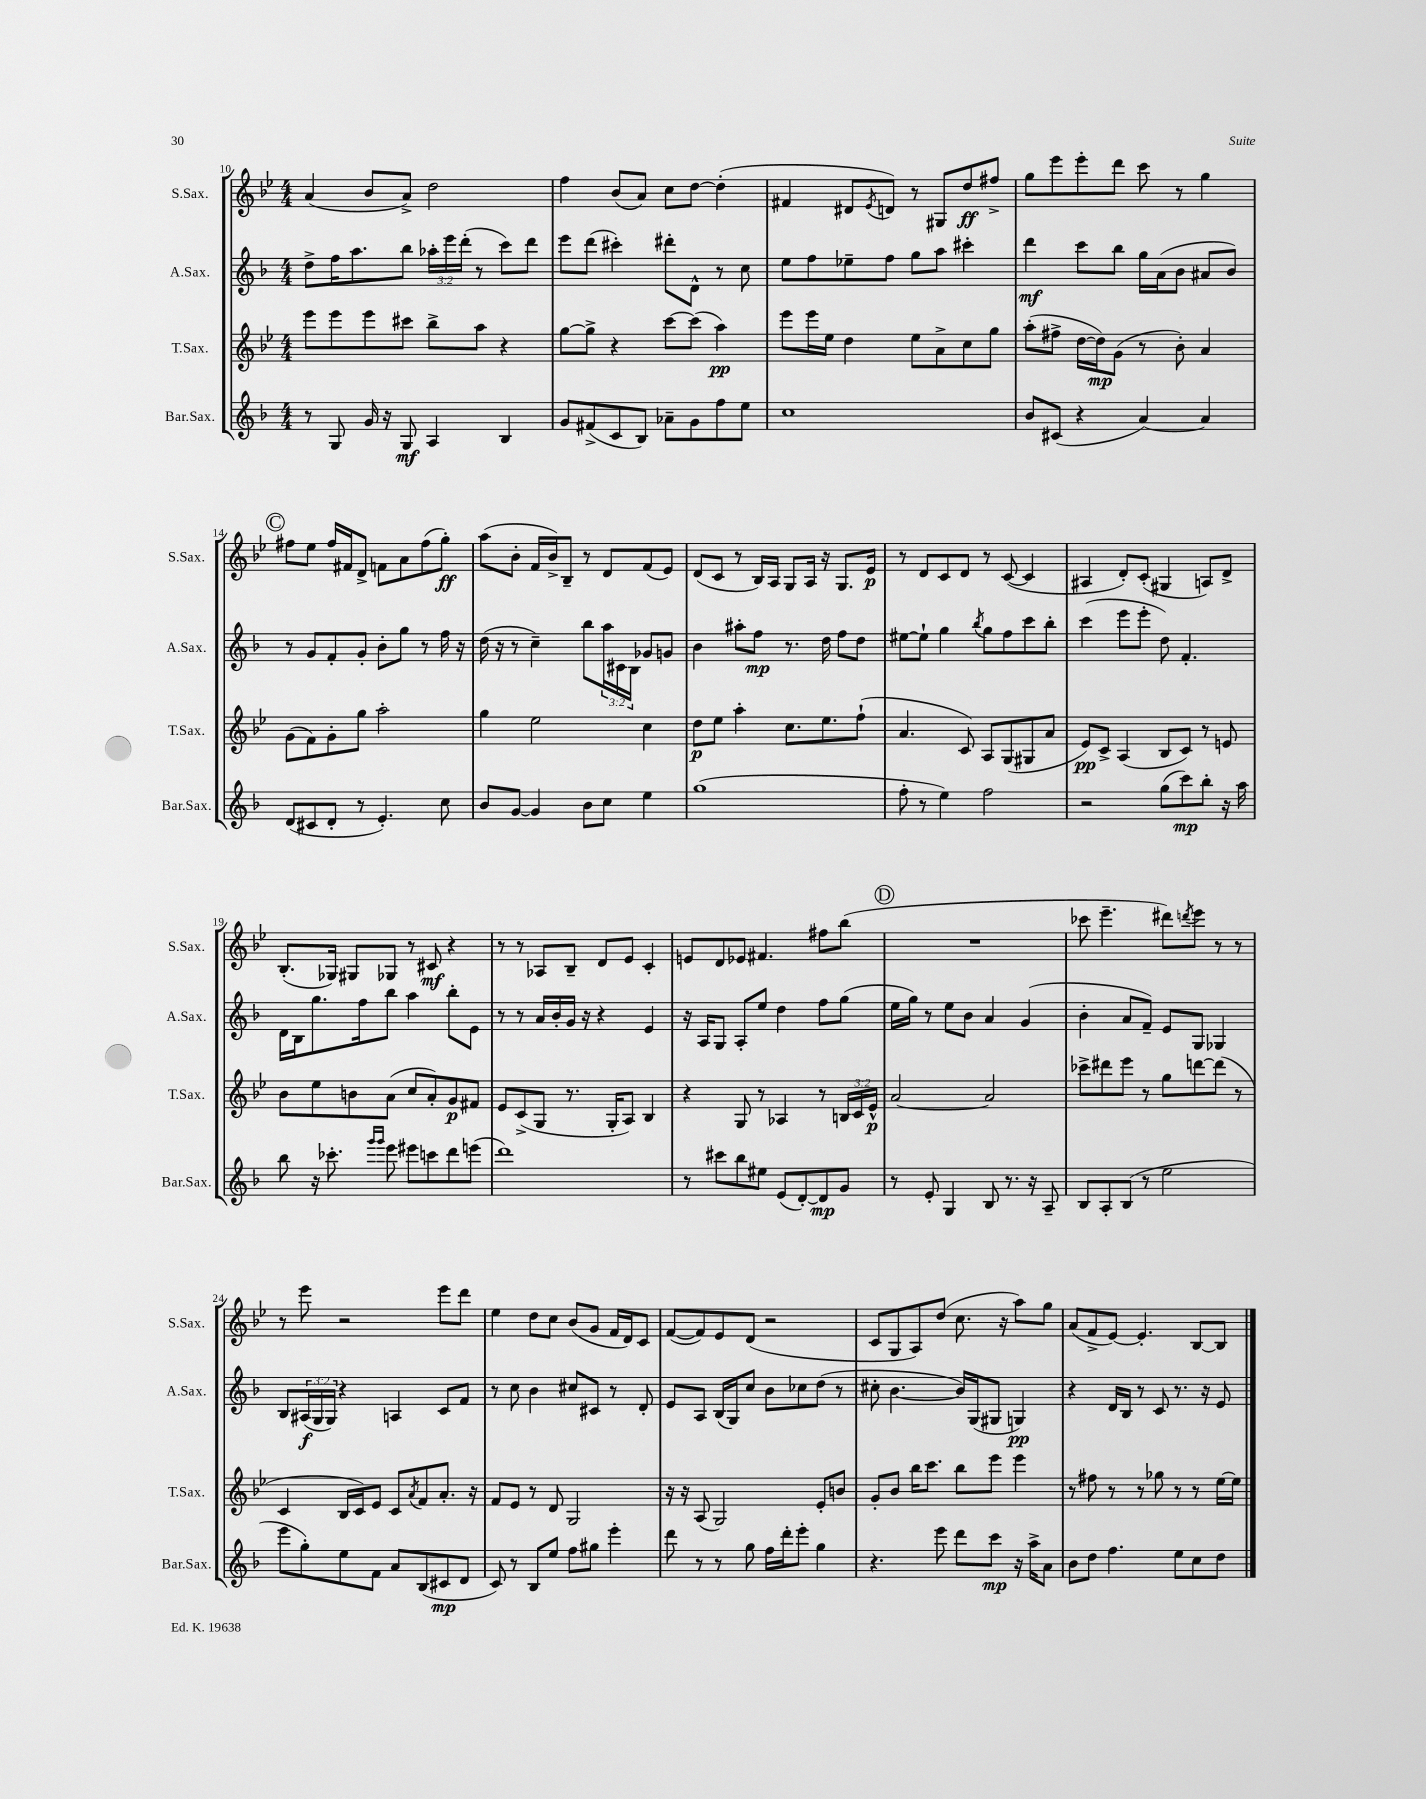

**kern	**kern	**kern	**kern
*staff4	*staff3	*staff2	*staff1
*clefG2	*clefG2	*clefG2	*clefG2
*k[b-]	*k[b-e-]	*k[b-]	*k[b-e-]
*M4/4	*M4/4	*M4/4	*M4/4
8r	8eee-	8dd^	(4a
8G	8eee-	16ff	.
.	.	8.aa	.
16g	8eee-	.	8b-
16r	.	.	.
8G	8ccc#	8bb-	8a^)
4A	8bb-^	24aa-'	2dd
.	.	24eee	.
.	.	(24ddd'	.
.	8aa	8r	.
4B-	4r	8ccc)	.
.	.	8ddd	.
=	=	=	=
8g	[8gg	8eee	4ff
(8f#^	8gg^]	(8ddd	.
8c	4r	4ccc#')	(8b-
8B-)	.	.	8a)
8a-~	[8ccc	8ddd#'	8cc
8g	(8ccc]	8d^^	[8dd
8ff	4aa)	8r	(4dd']
8ee	.	8cc	.
=	=	=	=
1cc	8eee-	8ee	4f#
.	16eee-	8ff	.
.	16ee-	.	.
.	4dd	8ee-~	8d#
.	.	.	8qe-
.	.	8ff	8d)
.	8ee-	8gg	8r
.	8a^	8aa	8G#
.	8cc	4ccc#'	8dd
.	8gg	.	8ff#^
=	=	=	=
8b-	(8aa'	4ddd	8gg
(8c#	8ff#^	.	8eee-
4r	[16dd	8ccc	8eee-'
.	16dd])	.	.
.	(8g	8bb-	8ddd
[4a)	8r	16gg	8ccc
.	.	(16a	.
.	8b-')	8b-	8r
4a]	4a	8a#	4gg
.	.	8b-)	.
=	=	=	=
(8d	(8g	8r	8ff#
8c#	8f)	8g	8ee-
8d'	8g'	8f'	16ff#
.	.	.	16f#
8r	8gg	8g'	8d^
4.e')	2aa'	8b-'	8f
.	.	8gg	8a
.	.	8r	(8ff#
8cc	.	16ff	8gg')
.	.	16r	.
=	=	=	=
8b-	4gg	(16dd	(8aa
.	.	16r	.
[8g	.	8r	8b-'
4g]	2ee-	4cc~)	16f
.	.	.	16b-^)
.	.	.	8B-~
8b-	.	8bb-	8r
8cc	.	24aa	8d
.	.	24c#	.
.	.	24B-	.
4ee	4cc	8g-	(8f
.	.	8g	8e-)
=	=	=	=
(1gg	8dd	4b-	(8d
.	8ee-	.	8c
.	4aa'	8aa#'	8r
.	.	8ff	16B-)
.	.	.	16A
.	8.cc	8.r	8G
.	.	.	16A
.	8.ee-	16dd	16r
.	.	8ff	8.G
.	(8ff`	8dd	.
.	.	.	16e-
=	=	=	=
8ff'	4.a	[8ee#	8r
8r	.	8ee#`]	8d
4ee)	.	4gg	8c
.	8c)	.	8d
.	.	8qbb-	.
2ff	8A	8gg	8r
.	(8G	8ff	([8c
.	8G#	8ccc	4c]
.	8a	8bb-'	.
=	=	=	=
2r	8e-)	(4ccc	4A#
.	8c^	.	.
.	(4A	8eee	8d')
.	.	8eee'	(8c'
(8gg	8B-	8dd)	4G#
8ccc)	8c)	4.f'	.
8bb-'	8r	.	8A)
16r	8e	.	8d^
16aa	.	.	.
=	=	=	=
8bb-	8b-	16d	(8.B-'
.	.	16B-	.
16r	8ee-	8.gg	.
8.ccc-'	.	.	16G-)
.	8b	.	8G#
.	.	16ff	.
16qqggg	.	.	.
16qqggg	.	.	.
8eee	(8a	8bb-	8G-
8eee#	8cc	4aa	8r
8ccc	8a')	.	8c#
8ddd	8g	8bb-'	4r
(8eee	8f#	8e	.
=	=	=	=
1ddd)	8e-	8r	8r
.	(8c^	8r	8r
.	8G	16a	8A-
.	.	16b-'	.
.	8.r	16g	8B-~
.	.	16r	.
.	.	4r	8d
.	16G'	.	.
.	8A)	.	8e-
.	4B-	4e	4c'
=	=	=	=
8r	4r	16r	8e
.	.	16A	.
8ccc#	.	8G	8d
8bb-	8G	8A'	8e-
8ee#	8r	8ee	4.f#
(8e	4A-	4dd	.
[8d')	.	.	.
8d]	8r	8ff	8ff#
8g	24B	(8gg	(8bb-
.	24c	.	.
.	24e-^^	.	.
=	=	=	=
8r	[2a	16ee	1r
.	.	16gg)	.
8e'	.	8r	.
4G	.	8ee	.
.	.	8b-	.
8B-	2a]	4a	.
8.r	.	.	.
.	.	(4g	.
16r	.	.	.
8A~	.	.	.
=	=	=	=
8B-	8ccc-^	4b-'	8ccc-
8A'	8ddd#	.	4.eee-~
(8B-	8eee-	8a	.
8r	8r	8f~)	.
2ee	8gg	8e	8ddd#)
.	.	.	8qddd
.	[8ddd	8G	8eee-
.	(8ddd]	4G-	8r
.	8r	.	8r
=	=	=	=
8eee	4c	8B-	8r
8gg')	.	(24A#	8eee-
.	.	24G	.
.	.	24G)	.
8ee	16B-	4r	2r
.	16c)	.	.
8f	8e-	.	.
8a	8c	4A	.
.	8qa	.	.
(8B-	8f	.	.
8c#	8.a'	8c	8eee-
8d	.	8f	8ddd
.	16r	.	.
=	=	=	=
8c)	8f	8r	4ee-
8r	8e-	8cc	.
8B-	8r	4b-	8dd
8ee	8d	.	8cc
8ff	2G	8cc#	(8b-
8gg#	.	8c#	8g
4eee'	.	8r	16f
.	.	.	16d)
.	.	8d'	8c
=	=	=	=
8ddd	16r	8e	([8f
.	16r	.	.
8r	(8A	8A	8f])
8r	2G)	(16B-	8e-
.	.	16G)	.
8gg	.	8cc	(8d
16ff	.	8b-	2r
16ddd'	.	.	.
8eee'	.	8cc-	.
4gg	8e-'	(8dd	.
.	8b	8r	.
=	=	=	=
4.r	8g'	8cc#'	8c
.	8b-	[4.b-	8G
.	16bb-	.	8A)
.	8.ccc	.	.
8eee	.	.	(8dd
8ddd	8bb-	16b-])	8.cc
.	.	(16G	.
8ccc	8eee-	8G#	.
.	.	.	16r
16r	4eee-	4G)	8aa)
16aa^	.	.	.
8a	.	.	8gg
=	=	=	=
8b-	8r	4r	(8a
8dd	8ff#	.	8f^
4.ff	8r	16d	[8e-)
.	.	16B-	.
.	8r	8r	4.e-']
.	8gg-	8c	.
8ee	8r	8.r	.
8cc	8r	.	[8B-
.	.	16r	.
8dd	[16ee-	8e	8B-]
.	16ee-]	.	.
==	==	==	==
*-	*-	*-	*-
